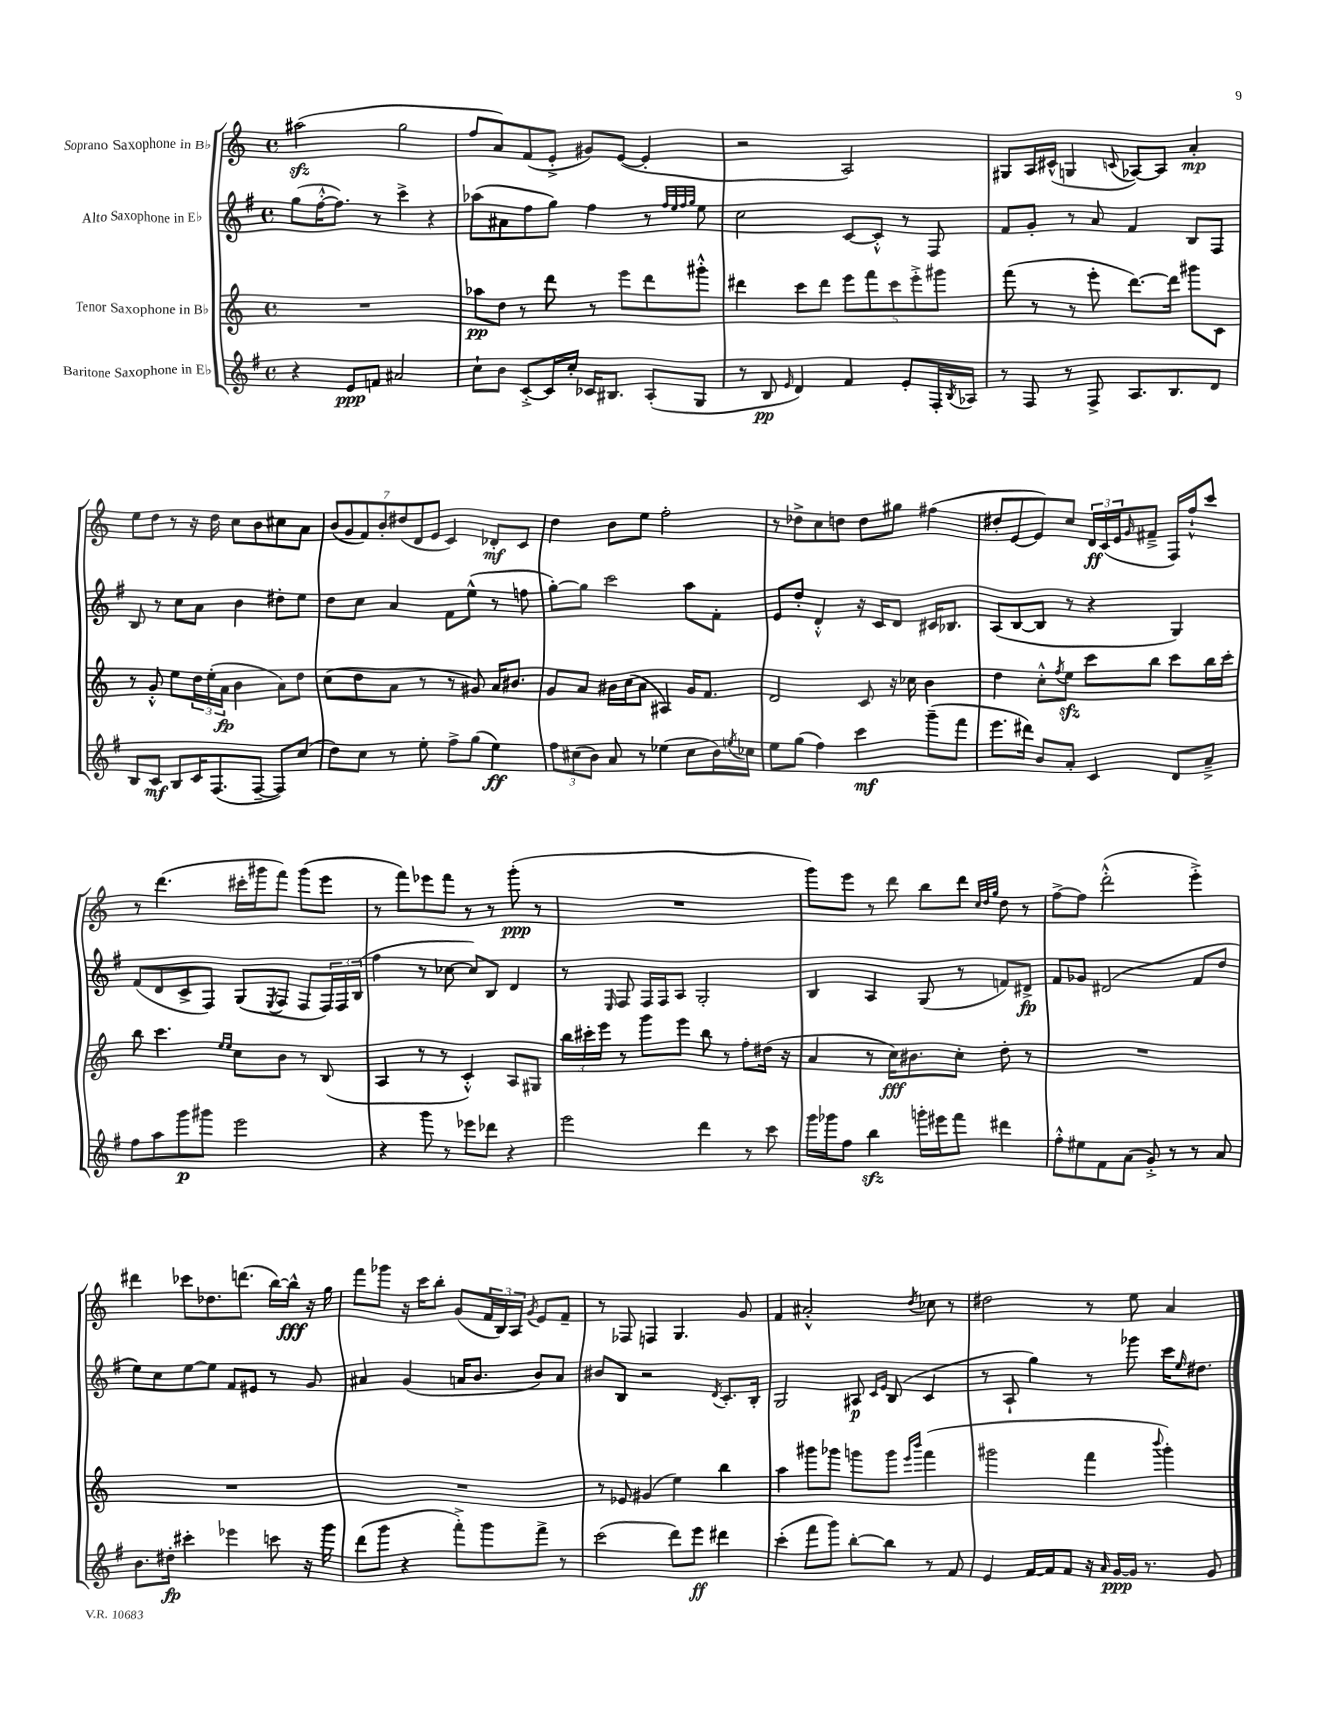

**kern	**kern	**kern	**kern
*staff4	*staff3	*staff2	*staff1
*clefG2	*clefG2	*clefG2	*clefG2
*k[f#]	*k[]	*k[f#]	*k[]
*M4/4	*M4/4	*M4/4	*M4/4
*met(c)	*met(c)	*met(c)	*met(c)
4r	1r	(8gg	(2aa#
.	.	[16ff#'^^	.
.	.	8.ff#])	.
8e	.	.	.
8f	.	8r	.
2a#	.	4ccc^	2gg
.	.	4r	.
=	=	=	=
8cc`	8aa-	(8aa-	8ff
8b	8dd	8a#	8a)
[8c'^	8r	8ff#	(8f
16c]	8ddd	8gg)	8e'^
16cc'	.	.	.
16c-	8r	4ff#	8g#)
8.B#	.	.	.
.	8eee	.	([8e
(8A'	8ddd	8r	4e']
.	.	32qqff#	.
.	.	32qqee	.
.	.	32qqff#	.
.	.	32qqgg	.
8G	8ggg#'^^	8ee	.
=	=	=	=
8r	4ddd#	2cc	2r
8B	.	.	.
16qqe	.	.	.
4d)	8ccc	.	.
.	8ddd#	.	.
4f#	10eee	[8c	2A)
.	10fff	.	.
.	.	8c'^^]	.
.	10ccc	.	.
8e'	.	8r	.
.	10eee'^	.	.
16F#'	.	8F#	.
.	10ggg#	.	.
8qB	.	.	.
16A-	.	.	.
=	=	=	=
8r	(8fff	8f#	8G#
8F#	8r	8g'	16A
.	.	.	(16c#^^
8r	8r	8r	4G
8F#^	8eee'	8a	.
.	.	.	8qqc
8.A	[8.ddd)	4f#	[8A-)
.	.	.	8A-]
8.B	16ddd]	.	.
.	8ggg#	8B	4a'
8d	8c	8F#	.
=	=	=	=
8B	8r	8B	8ee
8c	8g'^^	8r	8dd
8B	8ee	8cc	8r
16c	24dd	8a	16r
.	(24ee'	.	.
(8.F#	.	.	16dd
.	24a	.	.
.	4b	4b	8cc
[8F#~	.	.	8b
8F#])	8a)	8dd#'	8cc#
(8cc	8dd	8ee	8a
=	=	=	=
8dd)	(8cc	8dd	(14b
.	.	.	14g
8cc	8dd	8cc	.
.	.	.	14f)
.	.	.	14b'
8r	8a	4a	.
.	.	.	(14dd#
.	.	.	14d
8ee'	8r	.	.
.	.	.	14e
8ff#^	8r	8f#	4c)
(8gg	8g#)	(8ee^^	.
4ee)	16a	8r	8d-'
.	8.b#	.	.
.	.	8ff	8c
=	=	=	=
12ff#	8g	[8gg')	4dd
(12cc#	.	.	.
.	8a	8gg]	.
12b)	.	.	.
8a	16b#	2ccc	8b
.	(16cc	.	.
8r	8a	.	8ee
(4ee-	4A#)	.	2ff'
8cc#	16g	8aa	.
.	8.f	.	.
16b)	.	8f#'	.
8qee	.	.	.
16cc-	.	.	.
=	=	=	=
8ee	2d	8e	8r
(8gg	.	8dd'	8dd-^
4ff#)	.	4d'^^	8cc
.	.	.	8dd
4ccc	8c	16r	8dd
.	.	16c	.
.	16r	8d	8gg#
.	16cc-	.	.
(8ggg~	4b	16c#	(4ff#
.	.	8.B-	.
8fff#	.	.	.
=	=	=	=
8.eee	4dd	(8A	8dd#'
.	.	[8B	[8e
16ddd#)	.	.	.
8b	8cc'^^	8B]	8e])
.	8qff	.	.
8a'	8ee	8r	8cc
4c	8ccc	4r	24d
.	.	.	(24c
.	.	.	24e
.	.	.	16qqg
.	8bb	.	8f#~^
8d	8ccc	4G)	16F)
.	.	.	16ff`^^
8a~^	16bb	.	8ccc
.	16ccc'	.	.
=	=	=	=
8ff#	8bb	(8f#	8r
8aa	4.ccc	8d	(4.ddd
8ggg	.	8c^	.
8ggg#	.	8F#)	.
.	16qqee	.	.
.	16qqee	.	.
2eee	8cc	(8G	16ccc#'
.	.	.	16ggg#
.	.	8qE	.
.	8b	8F#	8fff)
.	8r	8F#	(8ggg#
.	(8B	24F#)	8eee
.	.	24F#	.
.	.	(24B	.
=	=	=	=
4r	4A	4ff#	8r
.	.	.	8fff)
8ggg	8r	8r	8eee-
8r	8r	[8cc-	8fff
8eee-	4c'^^)	8cc-])	8r
8ddd-	.	8B	8r
4r	8A	4d	(8ggg'
.	8G#	.	8r
=	=	=	=
2eee	24bb	8r	1r
.	24ccc#'	.	.
.	24eee	.	.
.	.	16qqE	.
.	8r	8F#	.
.	8ggg	16F#	.
.	.	16F#	.
.	8eee	8A	.
4ddd	8bb	2G'	.
.	8r	.	.
8r	8ff'	.	.
8ccc	(16dd#	.	.
.	16r	.	.
=	=	=	=
16ggg	4a	4B	8ggg)
16ggg-	.	.	.
8ff#	.	.	8eee
4bb	8r	4A	8r
.	16cc)	.	8ddd
.	8.b#	.	.
16ggg'	.	(8G	8bb
16eee#	.	.	.
8fff#	8cc'	8r	8ddd
.	.	.	32qqcc
.	.	.	32qqdd
.	.	.	32qqgg
4ddd#	8dd'	8f)	8dd
.	8r	8d#^	8r
=	=	=	=
8ff#'^^	1r	8f#	[8ff^
8ee#	.	8g-	8ff]
8f#	.	(2d#	(2ddd'^^
(8a	.	.	.
8g'^)	.	.	.
8r	.	.	.
8r	.	8f#	4eee'^)
8a	.	8dd	.
=	=	=	=
8.b	1r	8ee)	4ddd#
.	.	8cc	.
16dd#'	.	.	.
4ccc#'	.	[8ee	8ccc-
.	.	8ee]	8.dd-
4eee-	.	8f#	.
.	.	.	(8.ddd
.	.	8e#	.
8ccc	.	8r	[16bb)
.	.	.	16bb^^]
16r	.	8g	16r
16ggg	.	.	16gg
=	=	=	=
(8ddd	1r	4a#	8fff
8ggg	.	.	8ggg-
4r	.	(4g	16r
.	.	.	16ccc
.	.	.	8bb'
8fff#'^)	.	16a	(8g
.	.	8.b	.
8ggg	.	.	24f
.	.	.	24B)
.	.	.	24A
.	.	.	8qg
8fff#^	.	8b)	8e
8r	.	8a	8f~
=	=	=	=
(2ccc	8r	8b#	8r
.	8e-	8B	8F-
.	(4g#	2r	4F
8ddd)	4ee)	.	4.G
8eee	.	.	.
.	.	8qd	.
4ddd#	4bb	8.c'	.
.	.	.	8g
.	.	16B'	.
=	=	=	=
(4ccc'	4aa	2G	4f
8fff#	8ggg#	.	2a#'^^
8ggg)	8ggg-	.	.
[8bb'	8ggg	8A#	.
.	.	16qqc	.
.	.	16qqe	.
8bb]	8ggg	(8B	.
.	16qqeee	.	.
.	16qqbbb	.	8qdd
8r	(4fff	4c	8cc-
8f#	.	.	8r
=	=	=	=
4e	2ggg#	8r	2dd#
.	.	8A`	.
[16f#	.	4gg)	.
16f#]	.	.	.
8f#	.	.	.
16r	4fff	8r	8r
16qqa	.	.	.
[16g	.	.	.
16g]	.	8ggg-	8ee
8.r	.	.	.
.	8qqbbb	.	.
.	4ggg#')	16ccc	4a
.	.	16qqee	.
.	.	8.dd#	.
8g	.	.	.
==	==	==	==
*-	*-	*-	*-
